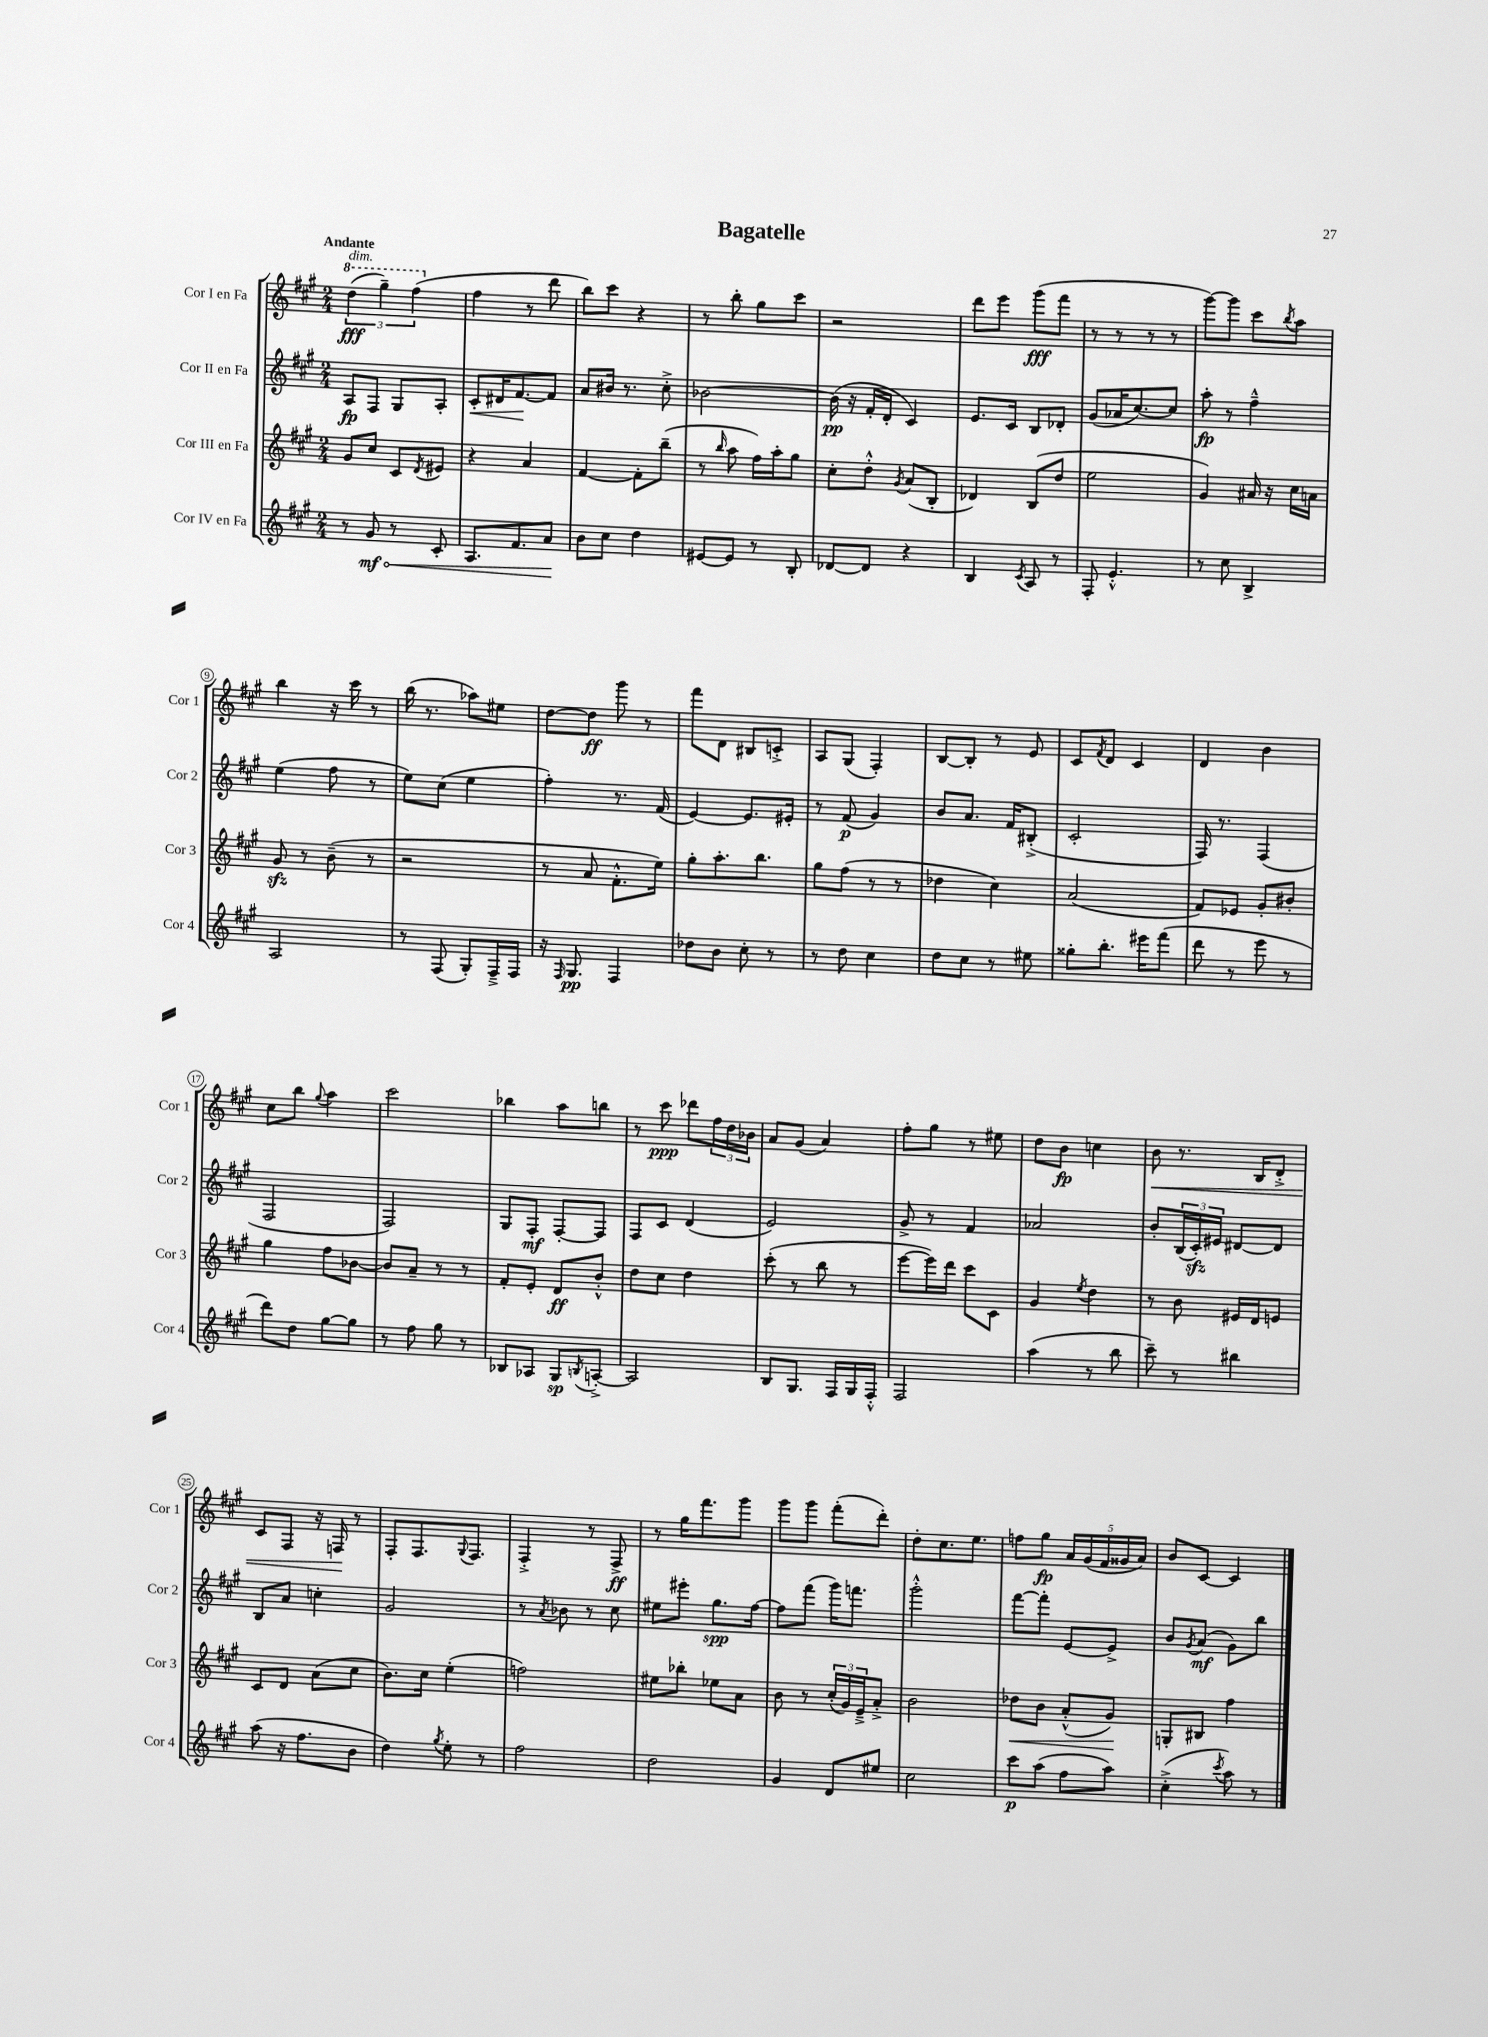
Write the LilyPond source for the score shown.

\header { title = "Bagatelle" }
<<
\new StaffGroup <<
\new Staff = "s0" \with { instrumentName = "Cor I en Fa" shortInstrumentName = "Cor 1" } {
    \clef treble \key a \major \numericTimeSignature \time 2/4 \tempo "Andante"
    \tuplet 3/2 { \ottava #1 d'''4\fff^\markup { \italic "dim." }( gis'''4--) fis'''4( \ottava #0 } |
    fis''4 r8 d'''8 |
    b''8) cis'''8 r4 |
    r8 b''8-. gis''8 cis'''8 |
    r2 |
    d'''8 e'''8 gis'''8\fff( fis'''8 |
    r8 r8 r8 r8 |
    gis'''8~) gis'''8 cis'''8 \acciaccatura { b''8 } a''8 |
    b''4 r16 cis'''16 r8 |
    b''16( r8. aes''8) eis''8 |
    d''8~ d''8\ff gis'''8 r8 |
    fis'''8 d'8 bis8 c'8-.-> |
    a8 gis8( fis4-.) |
    b8~ b8-. r8 e'8 |
    cis'8 \acciaccatura { fis'8 } d'8 cis'4 |
    d'4 b'4 |
    cis''8 b''8 \appoggiatura { gis''8 } a''4 |
    cis'''2 |
    bes''4 a''8 b''8 |
    r8 cis'''8\ppp des'''8 \tuplet 3/2 { fis''16 d''16 bes'16 } |
    a'8 gis'8( a'4) |
    fis''8-. gis''8 r8 eis''8 |
    d''8 b'8\fp c''4 |
    b'8\< r8. b16 d'8-.-> |
    cis'8 fis8 r16 f16\! r8 |
    fis8-. fis8. \appoggiatura { gis8 } fis8. |
    fis4-.-> r8 fis8->\ff |
    r8 gis''16 fis'''8. gis'''8 |
    gis'''8 gis'''8 fis'''8-.( d'''8-.) |
    d''8-. cis''8. e''8. |
    f''8 gis''8\fp \tuplet 5/4 { a'16 gis'16( fis'16 gisis'16 a'16) } |
    b'8 cis'8~ cis'4 \bar "|." |
}
\new Staff = "s1" \with { instrumentName = "Cor II en Fa" shortInstrumentName = "Cor 2" } {
    \clef treble \key a \major \numericTimeSignature \time 2/4
    a8\fp fis8 gis8 a8-. |
    cis'8-.\< dis'16 fis'8.~\! fis'8 |
    a'8 bis'16 r8. cis''8-.-> |
    bes'2~ |
    bes'16\pp( r16 fis'16-. d'16-. cis'4) |
    e'8. cis'16 b8 des'8-. |
    gis'8( aes'16 cis''8.~) cis''8 |
    a''8-.\fp r8 fis''4---^ |
    e''4( fis''8 r8 |
    e''8) cis''8( e''4 |
    fis''4-.) r8. fis'16( |
    e'4~) e'8. eis'16-. |
    r8 fis'8\p( gis'4) |
    b'8 a'8. fis'16 bis8-.->( |
    cis'2-. |
    fis16) r8. fis4( |
    fis2 |
    fis2) |
    gis8 fis8-.\mf fis8~-. fis8 |
    fis8 cis'8 d'4( |
    e'2) |
    gis'8-> r8 fis'4 |
    aes'2 |
    b'8-. \tuplet 3/2 { b16( cis'16-.\sfz) eis'16 } dis'8~ dis'8 |
    b8 a'8 c''4-. |
    gis'2 |
    r8 \acciaccatura { a'8 } bes'8 r8 cis''8 |
    eis''8 eis'''8-. gis''8.\spp fis''16~ |
    fis''8 fis'''8( gis'''16) f'''8. |
    gis'''2-.-^ |
    fis'''8~ fis'''8-. e'8~ e'8-> |
    b'8 \acciaccatura { gis'8 } a'8\mf( gis'8) b''8 \bar "|." |
}
\new Staff = "s2" \with { instrumentName = "Cor III en Fa" shortInstrumentName = "Cor 3" } {
    \clef treble \key a \major \numericTimeSignature \time 2/4
    gis'8 cis''8 cis'8 \acciaccatura { d'8 } eis'8 |
    r4 a'4 |
    fis'4~ fis'8-. b''8--( |
    r8 \grace { b''16 } a''8 fis''16) a''16-. gis''8 |
    cis''8-. d''8-.-^ \acciaccatura { gis'8 } a'8( b8-. |
    des'4) b8( d''8 |
    e''2 |
    gis'4) ais'16 r16 cis''16 a'16 |
    gis'8\sfz r8 b'8--( r8 |
    r2 |
    r8 a'8 fis'8.-.-^ e''16) |
    gis''8-. a''8.-. b''8. |
    gis''8 fis''8( r8 r8 |
    des''4 cis''4) |
    a'2( |
    fis'8) ees'8 gis'8-. bis'8-. |
    gis''4 fis''8 bes'8~ |
    bes'8 a'8-- r8 r8 |
    fis'8-. e'8-. d'8\ff b'8-.-^ |
    d''8 cis''8 d''4 |
    cis'''8-.( r8 b''8 r8 |
    e'''8~ e'''16) d'''16 cis'''8 cis'8 |
    gis'4 \acciaccatura { e''8 } d''4 |
    r8 b'8 eis'16 d'16 e'8 |
    cis'8 d'8 a'8( cis''8 |
    b'8.) cis''16 e''4-.( |
    f''2) |
    eis''8 bes''8-. ees''8 a'8 |
    b'8 r8 \tuplet 3/2 { cis''16-.( gis'16) e'16---> } a'8-.-> |
    b'2 |
    des''8\< b'8 a'8-.-^( gis'8\!) |
    g8-. bis8 fis''4 \bar "|." |
}
\new Staff = "s3" \with { instrumentName = "Cor IV en Fa" shortInstrumentName = "Cor 4" } {
    \clef treble \key a \major \numericTimeSignature \time 2/4
    r8 \once \override Hairpin.circled-tip = ##t gis'8\mf\< r8 cis'8-. |
    a8. fis'8. a'8\! |
    b'8 cis''8 d''4 |
    eis'8~ eis'8 r8 b8-. |
    des'8~ des'8 r4 |
    b4 \acciaccatura { cis'8 } a8 r8 |
    fis8-. e'4.-.-^ |
    r8 cis''8 b4-> |
    a2 |
    r8 fis8( gis8-.) fis16---> fis16 |
    r16 \grace { fis16 } gis8.\pp fis4 |
    des''8 b'8 cis''8-. r8 |
    r8 d''8 cis''4 |
    d''8 cis''8 r8 eis''8 |
    gisis''8-. b''8.-. eis'''16 fis'''8( |
    d'''8 r8 e'''8 r8 |
    d'''8) d''8 gis''8~ gis''8 |
    r8 fis''8 gis''8 r8 |
    bes8 aes8 gis8\sp \acciaccatura { b8 } a8~-.-> |
    a2 |
    b8 gis8. fis16 gis16 fis16-.-^ |
    fis2 |
    a''4( r8 b''8 |
    cis'''8--) r8 bis''4 |
    a''8( r16 fis''8. b'8 |
    d''4) \acciaccatura { gis''8 } e''8-. r8 |
    fis''2 |
    d''2 |
    gis'4 d'8 eis''8 |
    cis''2 |
    cis'''8\p a''8( fis''8 a''8) |
    cis''4-.->( \acciaccatura { cis'''8 } a''8) r8 \bar "|." |
}
>>
>>
\layout { \context { \Score \override BarNumber.stencil = #(make-stencil-circler 0.1 0.3 ly:text-interface::print) } }
